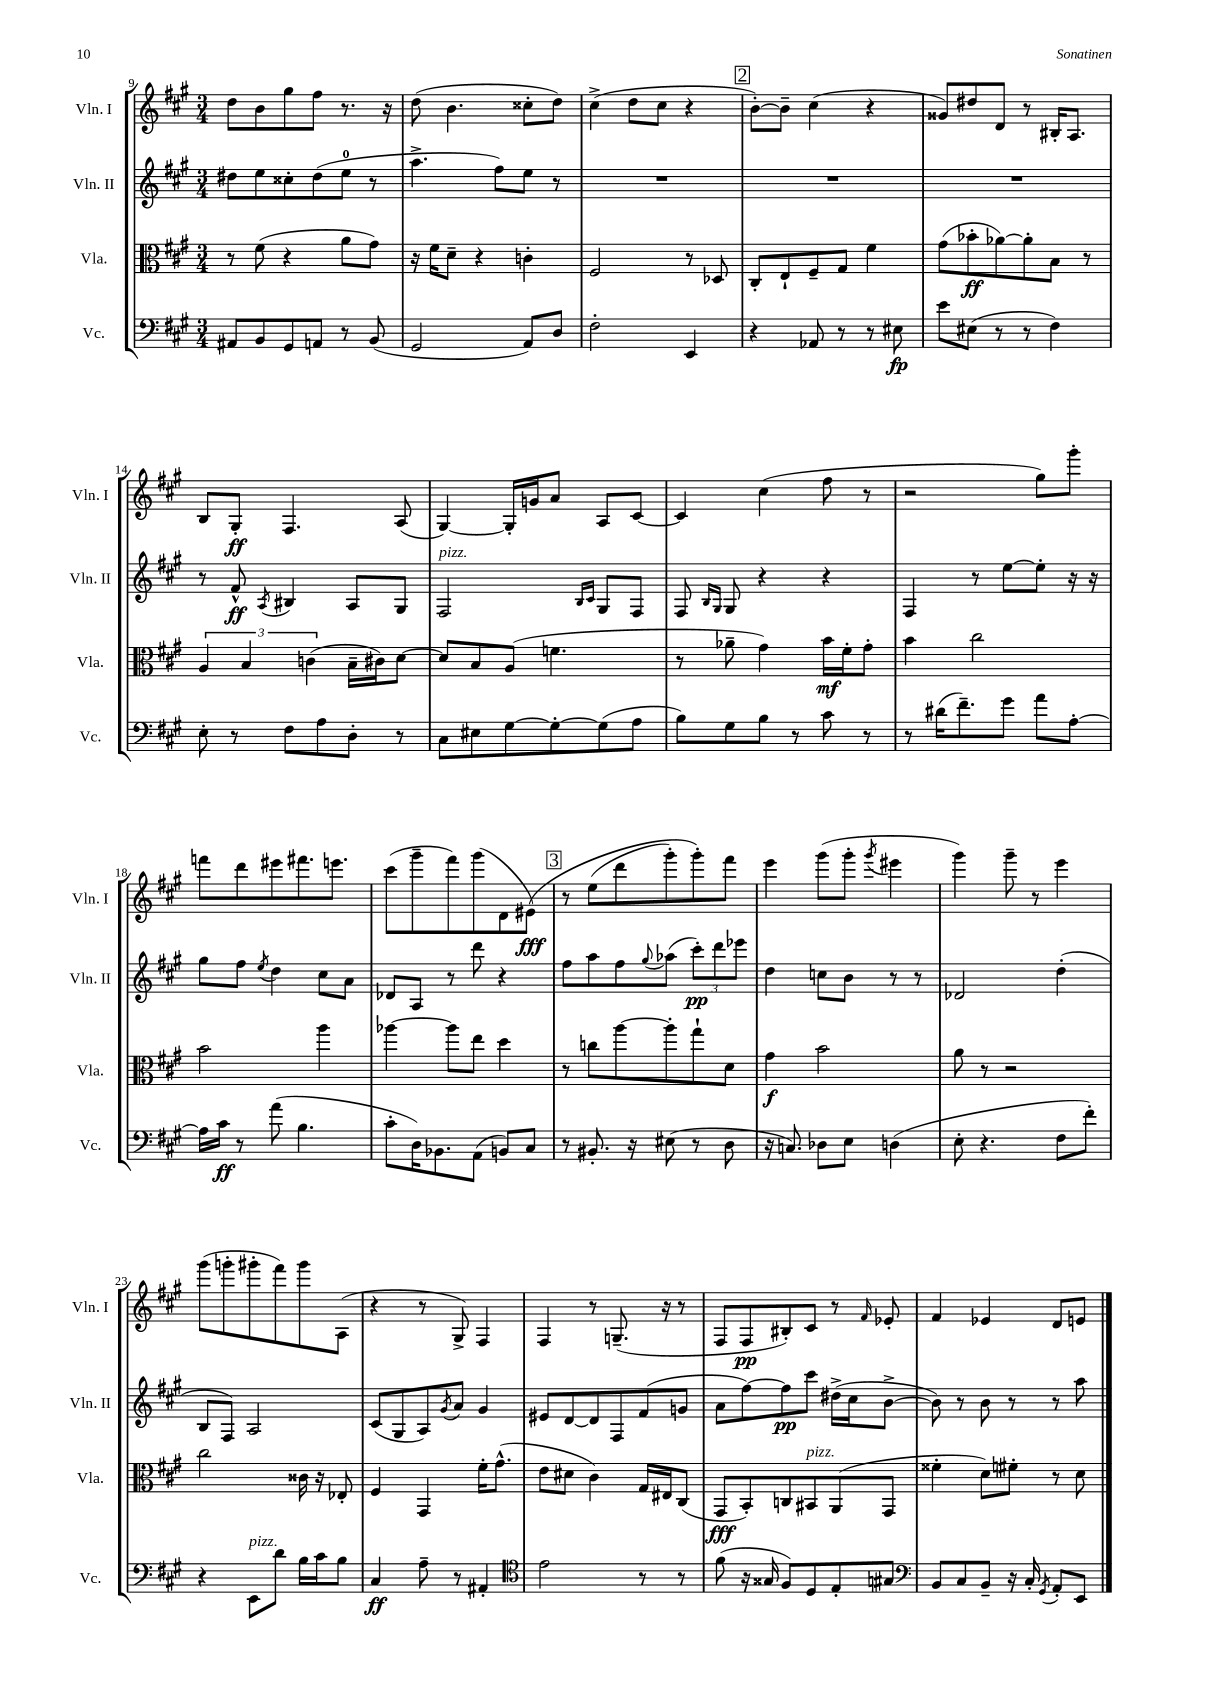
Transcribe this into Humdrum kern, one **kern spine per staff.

**kern	**dynam	**kern	**dynam	**kern	**dynam	**kern	**dynam
*part4	*part4	*part3	*part3	*part2	*part2	*part1	*part1
*staff4	*staff4	*staff3	*staff3	*staff2	*staff2	*staff1	*staff1
*I"Vc.	*	*I"Vla.	*	*I"Vln. II	*	*I"Vln. I	*
*I'Vc.	*	*I'Vla.	*	*I'Vln. II	*	*I'Vln. I	*
*clefF4	*	*clefC3	*	*clefG2	*	*clefG2	*
*k[f#c#g#]	*	*k[f#c#g#]	*	*k[f#c#g#]	*	*k[f#c#g#]	*
*M3/4	*	*M3/4	*	*M3/4	*	*M3/4	*
=9	=9	=9	=9	=9	=9	=9	=9
8AA#X/L	.	8r	.	8dd#X\L	.	8dd\L	.
8BB/	.	(8f#\	.	8ee\	.	8b\	.
8GG#/	.	4r	.	8cc##X'\	.	8gg#\	.
8AAn/J	.	.	.	(8dd#\	.	8ff#\J	.
8r	.	8a\L	.	8ee\J	.	8.r	.
(8BB/	.	8g#\J)	.	8r	.	.	.
.	.	.	.	.	.	16r	.
=10	=10	=10	=10	=10	=10	=10	=10
2GG#/	.	16r	.	4.aa^\	.	(8dd\	.
.	.	16f#\KL	.	.	.	.	.
.	.	8d~\J	.	.	.	4.b\	.
.	.	4r	.	.	.	.	.
.	.	.	.	8ff#\L)	.	.	.
8AA/L)	.	4cn'\	.	8ee\J	.	8cc##X'\L	.
8D/J	.	.	.	8r	.	8dd\J)	.
=11	=11	=11	=11	=11	=11	=11	=11
2F#'\	.	2F#/	.	2.r	.	(4cc#^\	.
.	.	.	.	.	.	8dd\L	.
.	.	.	.	.	.	8cc#\J	.
4EE/	.	8r	.	.	.	4r	.
.	.	8D-X/	.	.	.	.	.
!!LO:REH:place=s1:t=2
=12	=12	=12	=12	=12	=12	=12	=12
4r	.	8C#'/L	.	2.r	.	[8b'\L)	.
.	.	8E`/	.	.	.	8b~\J]	.
8AA-X/	.	8F#~/	.	.	.	(4cc#\	.
8r	.	8G#/J	.	.	.	.	.
8r	.	4f#\	.	.	.	4r	.
8E#X\	fp	.	.	.	.	.	.
=13	=13	=13	=13	=13	=13	=13	=13
8e\L	.	(8g#\L	.	2.r	.	8g##X/L)	.
(8E#X\J	.	8b-X'\	ff	.	.	8dd#X/	.
8r	.	[8a-X\)	.	.	.	8d/J	.
8r	.	8a-'\]	.	.	.	8r	.
4F#\)	.	8B\J	.	.	.	16B#X'/KL	.
.	.	.	.	.	.	8.A/J	.
.	.	8r	.	.	.	.	.
!!LO:LB:g=z
=14	=14	=14	=14	=14	=14	=14	=14
8E'\	.	6A/	.	8r	.	8B/L	.
8r	.	.	.	8f#^^/	ff	8G#'/J	ff
.	.	6B/	.	.	.	.	.
.	.	.	.	8qA/	.	.	.
8F#\L	.	.	.	4B#X/	.	4.F#/	.
.	.	(6cn\	.	.	.	.	.
8A\	.	.	.	.	.	.	.
8D'\J	.	16B~\LL	.	8A/L	.	.	.
.	.	16c#X\J)	.	.	.	.	.
8r	.	[8d\J	.	8G#/J	.	(8A/	.
=15	=15	=15	=15	=15	=15	=15	=15
!	!	!	!	!LO:TX:a:i:t=pizz.	!	!	!
8C#\L	.	8d/L]	.	2F#/	.	[4G#/)	.
8E#X\	.	8B/	.	.	.	.	.
[8G#\	.	(8A/J	.	.	.	16G#'/LL]	.
.	.	.	.	.	.	16gn/J	.
8G#'\_	.	4.fn\	.	.	.	8a/J	.
.	.	.	.	16qqB/LL	.	.	.
.	.	.	.	16qqc#/JJ	.	.	.
(8G#\]	.	.	.	8G#/L	.	8A/L	.
8A\J	.	.	.	8F#/J	.	[8c#/J	.
=16	=16	=16	=16	=16	=16	=16	=16
8B\L)	.	8r	.	8F#/	.	4c#/]	.
.	.	.	.	16qqB/LL	.	.	.
.	.	.	.	16qqG#/JJ	.	.	.
8G#\	.	8a-X~\	.	8G#/	.	.	.
8B\J	.	4g#\)	.	4r	.	(4cc#\	.
8r	.	.	.	.	.	.	.
8c#\	.	16b\LL	mf	4r	.	8ff#\	.
.	.	16f#'\J	.	.	.	.	.
8r	.	8g#'\J	.	.	.	8r	.
=17	=17	=17	=17	=17	=17	=17	=17
8r	.	4b\	.	4F#/	.	2r	.
(16d#X\KL	.	.	.	.	.	.	.
8.f#~\)	.	.	.	.	.	.	.
.	.	2cc#\	.	8r	.	.	.
8g#\J	.	.	.	[8ee\L	.	.	.
8a\L	.	.	.	8ee'\J]	.	8gg#\L)	.
[8A'\J	.	.	.	16r	.	8ggg#'\J	.
.	.	.	.	16r	.	.	.
!!LO:LB:g=z
=18	=18	=18	=18	=18	=18	=18	=18
16A\LL]	.	2b\	.	8gg#\L	.	8fffn\L	.
16c#\JJ	ff	.	.	.	.	.	.
8r	.	.	.	8ff#\J	.	8ddd\	.
.	.	.	.	8qee/	.	.	.
(8a\	.	.	.	4dd\	.	8eee#X\	.
4.B\	.	.	.	.	.	8.fff#X\	.
.	.	4aa\	.	8cc#\L	.	.	.
.	.	.	.	.	.	8.eeen\J	.
.	.	.	.	8a\J	.	.	.
=19	=19	=19	=19	=19	=19	=19	=19
8c#'\L	.	[4aa-X\	.	8d-X/L	.	(8ccc#\L	.
16D\K)	.	.	.	8A/J	.	8ggg#~\	.
8.BB-X\	.	.	.	.	.	.	.
.	.	8aa-\L]	.	8r	.	8fff#\)	.
(8AA\J	.	8ee\J	.	8ddd\	.	(8ggg#\	.
8BBn/L)	.	4dd\	.	4r	.	8d\	.
8C#/J	.	.	.	.	.	(8e#X\J)	fff
!!LO:REH:place=s1:t=3
=20	=20	=20	=20	=20	=20	=20	=20
8r	.	8r	.	8ff#\L	.	8r	.
8.BB#X'/	.	8ccn\L	.	8aa\	.	(8ee\L	.
.	.	[8aa\	.	8ff#\	.	8ddd\	.
16r	.	.	.	.	.	.	.
.	.	.	.	8qqgg#/	.	.	.
(8E#X\	.	8aa'\]	.	(8aa-X\J	.	8ggg#'\)	.
8r	.	8gg#`\	.	12ccc#'\L)	pp	8ggg#'\)	.
.	.	.	.	12ddd\	.	.	.
8D\	.	8d\J	.	.	.	8fff#\J	.
.	.	.	.	12eee-X\J	.	.	.
=21	=21	=21	=21	=21	=21	=21	=21
16r	.	4g#\	f	4dd\	.	4eee\	.
8.Cn/)	.	.	.	.	.	.	.
8D-X\L	.	2b\	.	8ccn\L	.	(8ggg#\L	.
8E\J	.	.	.	8b\J	.	8ggg#'\J	.
.	.	.	.	.	.	8qggg#/	.
(4Dn\	.	.	.	8r	.	4eee#X\	.
.	.	.	.	8r	.	.	.
=22	=22	=22	=22	=22	=22	=22	=22
8E'\	.	8a\	.	2d-X/	.	4ggg#\)	.
4.r	.	8r	.	.	.	.	.
.	.	2r	.	.	.	8ggg#~\	.
.	.	.	.	.	.	8r	.
8F#\L	.	.	.	(4dd'\	.	4eee\	.
8f#'\J)	.	.	.	.	.	.	.
!!LO:LB:g=z
=23	=23	=23	=23	=23	=23	=23	=23
4r	.	2cc#\	.	8B/L	.	(8ggg#\L	.
.	.	.	.	8F#/J)	.	8gggn'\	.
!LO:TX:a:i:t=pizz.	!	!	!	!	!	!	!
8EE\L	.	.	.	2A/	.	8ggg#X'\	.
8d\J	.	.	.	.	.	8fff#\)	.
16B\LL	.	16c##X\	.	.	.	8ggg#\	.
16c#\J	.	16r	.	.	.	.	.
8B\J	.	8E-X'/	.	.	.	(8A\J	.
=24	=24	=24	=24	=24	=24	=24	=24
4C#/	ff	4F#/	.	(8c#/L	.	4r	.
.	.	.	.	8G#/	.	.	.
8A~\	.	4GG#/	.	8A/)	.	8r	.
.	.	.	.	8qg#/	.	.	.
8r	.	.	.	8a/J	.	8G#^/)	.
4AA#X'/	.	16f#'\KL	.	4g#/	.	4F#/	.
.	.	(8.g#^^\J	.	.	.	.	.
=25	=25	=25	=25	=25	=25	=25	=25
*clefC4	*	*	*	*	*	*	*
2e\	.	8e\L	.	8e#X/L	.	4F#/	.
.	.	8d#X\J	.	[8d/	.	.	.
.	.	4c#\)	.	8d/]	.	8r	.
.	.	.	.	8F#/	.	(8.Gn~/	.
8r	.	16G#/LL	.	(8f#/	.	.	.
.	.	16E#X/J	.	.	.	16r	.
8r	.	(8C#/J	.	8gn/J	.	8r	.
=26	=26	=26	=26	=26	=26	=26	=26
(8f#\	.	8GG#/L	fff	8a\L	.	8F#/L	.
16r	.	8BB'/)	.	[8ff#\)	.	8F#/	pp
16G##X/	.	.	.	.	.	.	.
8F#/L)	.	8Cn/	.	8ff#\]	pp	8B#X'/)	.
!	!	!LO:TX:a:i:t=pizz.	!	!	!	!	!
8D/	.	8BB#X/	.	8ccc#\J	.	8c#/J	.
8E'/	.	(8AA/	.	(16dd#X^\LL	.	8r	.
.	.	.	.	16cc#\J	.	.	.
.	.	.	.	.	.	16qqf#/	.
8G#X/J	.	8GG#/J	.	[8b^\J	.	8e-X'/	.
=27	=27	=27	=27	=27	=27	=27	=27
*clefF4	*	*	*	*	*	*	*
8BB/L	.	4f##X'\	.	8b\])	.	4f#/	.
8C#/	.	.	.	8r	.	.	.
8BB~/J	.	8d\L)	.	8b\	.	4e-X/	.
16r	.	8f#X'\J	.	8r	.	.	.
16C#'/	.	.	.	.	.	.	.
8qGG#/	.	.	.	.	.	.	.
8AA'/L	.	8r	.	8r	.	8d/L	.
8EE/J	.	8d\	.	8aa\	.	8en/J	.
==	==	==	==	==	==	==	==
*-	*-	*-	*-	*-	*-	*-	*-
